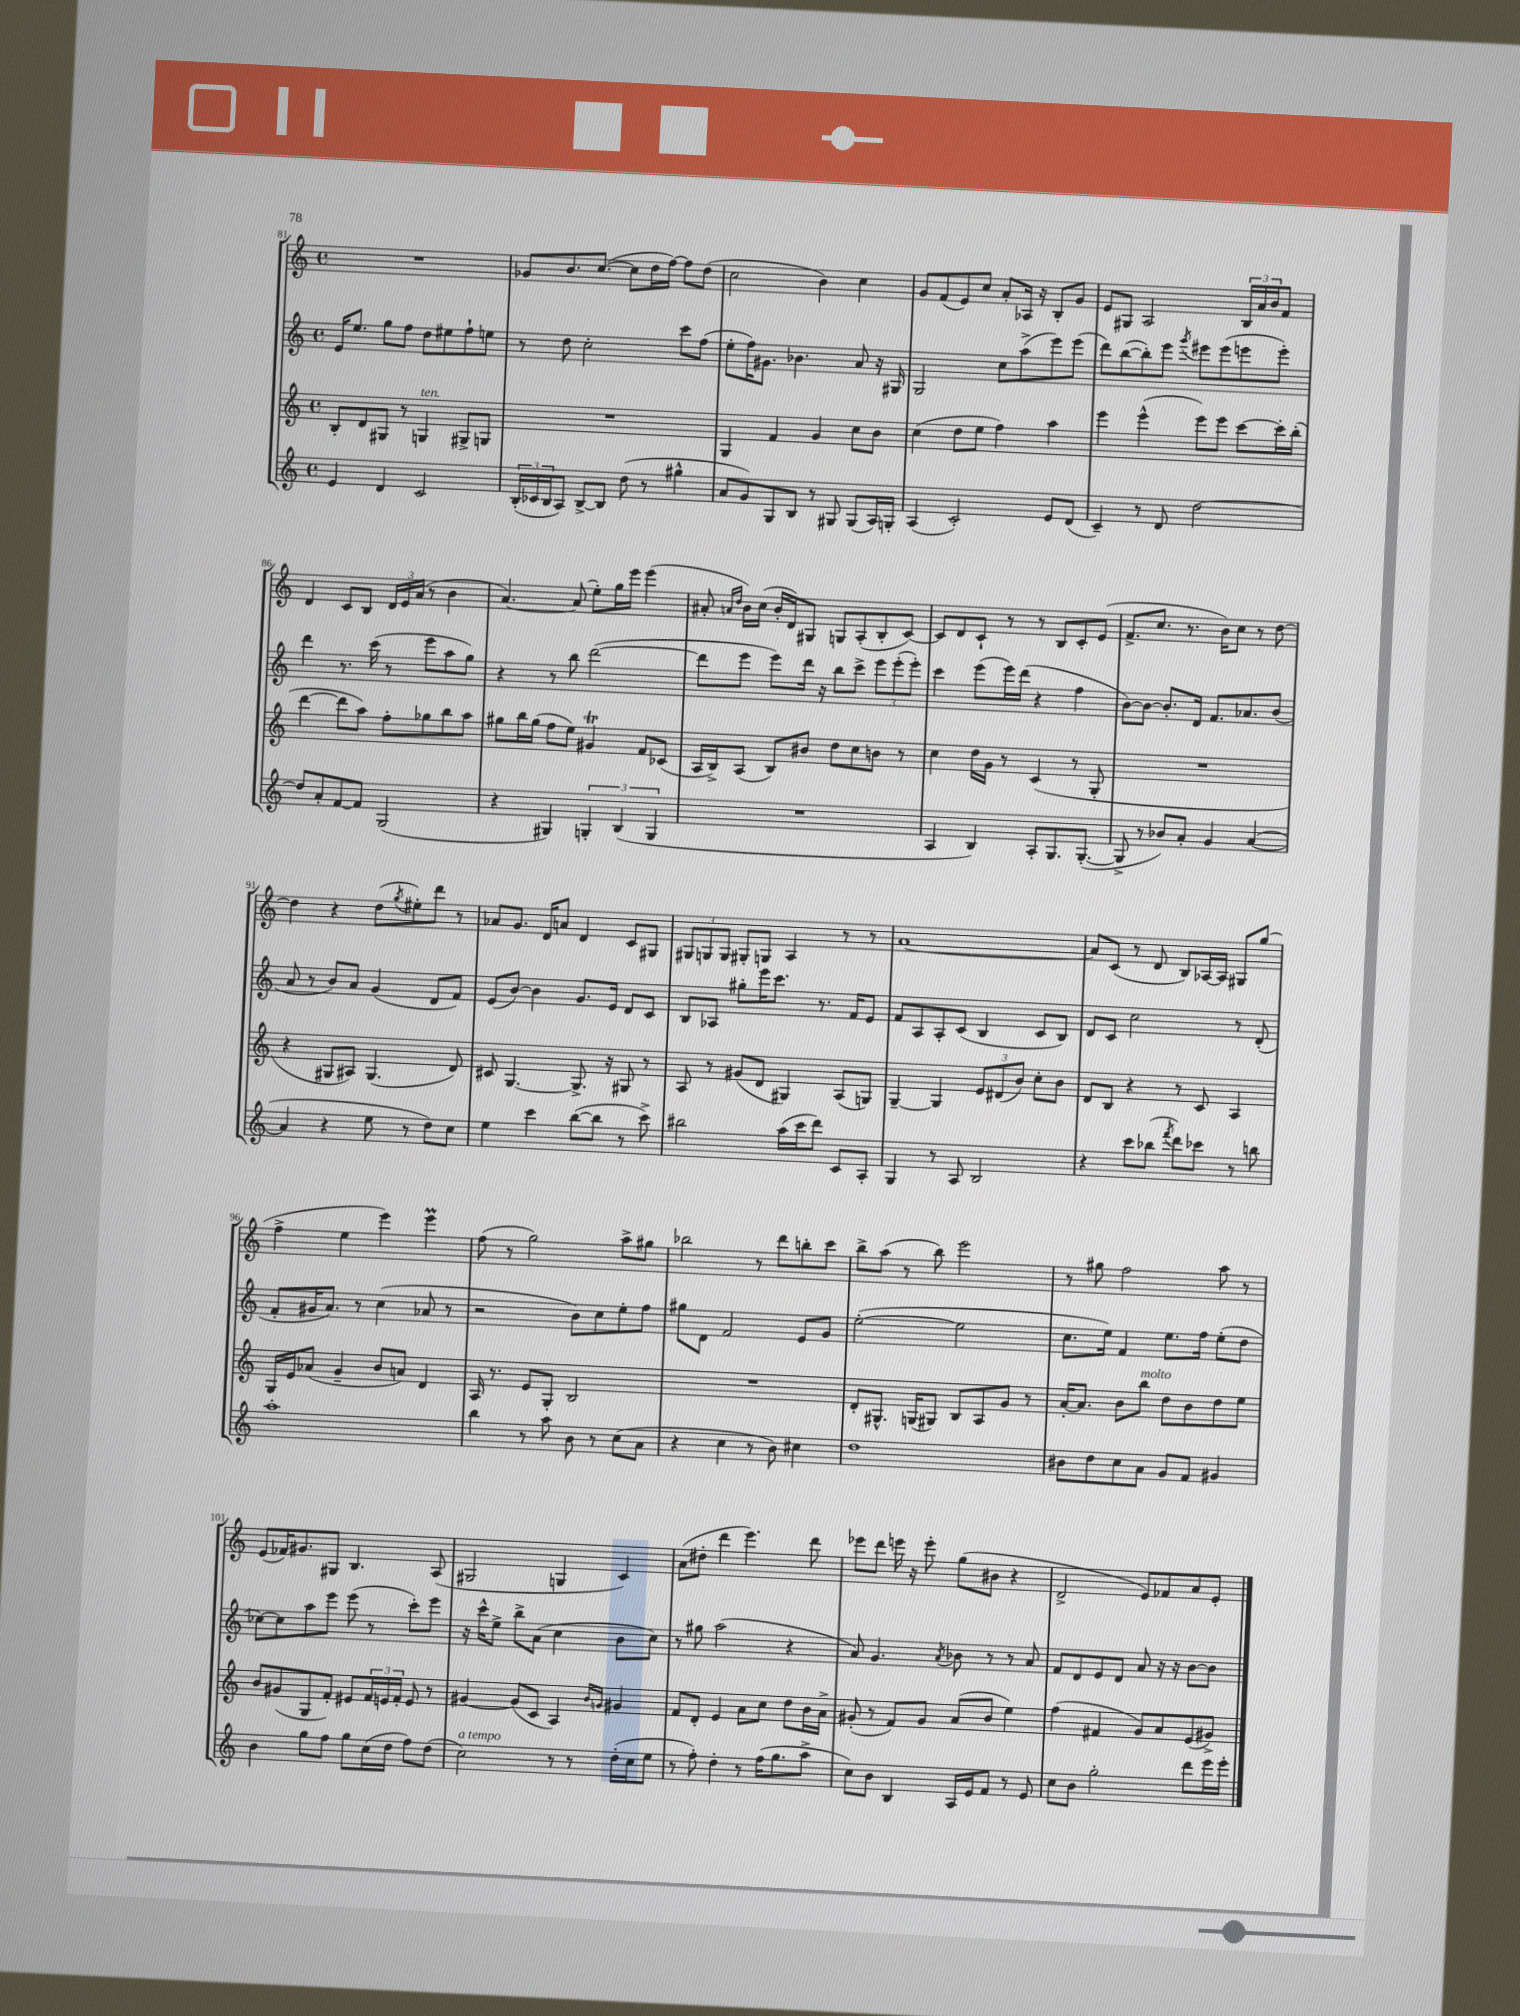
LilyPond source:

<<
\new StaffGroup <<
\new Staff = "s0" {
    \clef treble \key c \major \defaultTimeSignature \time 4/4
    R1 |
    ges'8 b'8. c''8.~( c''8 d''16 f''16~) f''8 d''8( |
    c''2 b'4) c''4 |
    g'8 f'8( e'8) c''8 a'8-. aes16 r16 b8-. g'8 |
    e'8 gis8 a2 \tuplet 3/2 { b16 a'16 b'16 } f'8 |
    d'4 c'8 b8 \tuplet 3/2 { d'16 e'16 a'16( } r8 b'4 |
    a'4.~) a'8( e''8-.) g''16 e'''16 e'''4( |
    ais'8-. \grace { a'16 d''16 } b'16) c''16( b'16-. d'16) gis8 g8 a8-.( b8-. c'8~) |
    c'8 d'8 c'8-! r8 r8 b8 c'8-. e'8( |
    f'8.-> c''8. r8. b'16) c''8 r8 d''8~ |
    d''4 r4 d''8( \acciaccatura { g''8 } eis''8-.) d'''8 r8 |
    aes'8 g'8. d'16 a'8 d'4 c'8 gis8 |
    \tuplet 3/2 { gis8 g8 g8 } gis8-. g8 a4 r8 r8 |
    a'1~ |
    a'8 c'8( r8 d'8 b8) aes16~ aes16 gis8 g''8( |
    f''4-> e''4 e'''4) e'''4\prall |
    f''8( r8 g''2) a''8-> gis''8 |
    bes''2 r8 d'''8 b''8-. c'''8 |
    b''8-> a''8( r8 b''8) e'''2 |
    r8 gis''8 f''2 a''8 r8 |
    e'8( fes'16) gis'8. gis8 b4. a8( |
    gis2 g4 c'4) |
    a'8( dis''8-. d'''4 e'''4.) d'''8 |
    ees'''8 d'''8 e'''16 r16 e'''8-. g''8( bis'8 r4 |
    d'2-> e'8) fes'8 a'8 e'8-. \bar "|." |
}
\new Staff = "s1" {
    \clef treble \key c \major \defaultTimeSignature \time 4/4
    e'16 e''8. g''8 f''8 d''8 eis''8 f''8-! e''8 |
    r8 d''8 c''2-. c'''8 f''8( |
    e''8-. f''16) gis'8. bes'4. a'8 r16 gis16 |
    g2 c''8 a''8->( e'''8) e'''8( |
    d'''8) b''8~( b''8-.) e'''8 \acciaccatura { g'''8 } eis'''8 eis'''8( e'''8 e'''8-.) |
    d'''4 r8. c'''16( r8 e'''8 a''8 g''8) |
    r4 r8 b''8 d'''2~( |
    d'''8 e'''8 e'''8) d'''16 r16 b''8 c'''8-> \tuplet 3/2 { e'''8 e'''8-.( e'''8-.) } |
    c'''4 e'''8( e'''16) d'''16( r4 f''4 |
    b'8~) b'8~ b'8.-. d'16 f'8. aes'8. b'8( |
    a'8 r8 b'8) a'8 g'4( d'8 f'8) |
    e'8( b'8~) b'4 g'8. e'16 d'8 c'8 |
    b8 aes8 gis''8-. e'''16 c'''8. r8. f'16 e'8 |
    f'8 a8 a8-. c'8( b4 c'8 b8) |
    d'8 c'8 c''2 r8 d'8-.( |
    f'8-. gis'16 a'8.) r8 c''4( aes'8 r8 |
    r2 b'8) c''8 e''8-. f''8 |
    gis''8 d'8 f'2 e'8 g'8 |
    e''2~-.( e''2 |
    c''8. e''16) f'4 e''8. f''16 e''8-.( d''8 |
    ces''8~) ces''8 a''8 e'''8 e'''8( r8 c'''8-.) e'''8 |
    r16 c'''16-^ e''8-> b''8-> a'8( c''4 b'8 c''8) |
    r8 gis''8 a''2( r4 |
    a'8) g'4. \acciaccatura { a'8 } bes'8 r8 r8 a'8 |
    f'8 d'8 e'8 d'8 a'8 r16 r16 b'8~ b'8 \bar "|." |
}
\new Staff = "s2" {
    \clef treble \key c \major \defaultTimeSignature \time 4/4
    b8-. d'8 gis8 r8 g4^\markup { \italic "ten." } gis8-> g8 |
    R1 |
    g4 f'4 g'4 c''8 b'8 |
    c''4( d''8 e''8 f''4) a''4 |
    e'''4 e'''4-^( e'''8) e'''8 c'''8~ c'''16-. b''16-.( |
    d'''4~ d'''8 a''8) f''8-. ges''8 b''8 a''8 |
    gis''8 b''16 gis''16( f''8 e''8) gis'4\trill f'8 ces'8( |
    a16 b16->) a8( b8) bis'8 d''8 c''8 b'8 r8 |
    c''4 d''16 g'16 r8 c'4( r8 g8-. |
    R1 |
    r4 gis8 ais8) gis4.( d'8) |
    cis'8 g4.~ g8.-> r16 gis8 r8 |
    a8 r8 gis'8( d'8 gis4) a8( g8) |
    g4~-- g4 \tuplet 3/2 { e'8 dis'8( b'8) } c''8-. b'8 |
    d'8 b8 r4 r8 c'8 a4 |
    g16 e'16 aes'8( g'4-- b'8 a'8) d'4 |
    a16 r8. e'8 g8-. b2 |
    R1 |
    d'8-. gis8.-^ g16( gis8) b8 a8 g'8 r8 |
    a'16~-. a'8. b'8 b''8^\markup { \italic "molto" } d''8 b'8 d''8 e''8 |
    b'8 gis'8( g8 f'8-.) eis'8 \tuplet 3/2 { f'16 e'16 f'16-. } e'8 r8 |
    gis'4~ gis'8( c'8 a4) \grace { b'16 g'16 } gis'4 |
    f'8 d'8-. e'4 a'8 c''8 d''8 b'16 a'16-> |
    gis'8-.( r8 f'8) gis'8 a'8( b'8 e''4) |
    f''4( fis'4 g'8) a'8 e'8( gis'8->) \bar "|." |
}
\new Staff = "s3" {
    \clef treble \key c \major \defaultTimeSignature \time 4/4
    e'4 d'4 c'2 |
    \tuplet 3/2 { b16-.( ces'16 b16 } a8) b8~-> b8 d''8( r8 gis''4-^ |
    a'8 g'8) g8 b8 r8 gis8 gis8( a16) g16-. |
    a4( c'2-.) e'8 d'8( |
    c'4--) r8 d'8 d''2~ |
    d''8 a'8-. f'8~ f'8 g2( |
    r4 gis4) \tuplet 3/2 { g4-. b4( g4 } |
    R1 |
    a4 b4) a8-. g8. g8.~-.( |
    g8-> r8 bes'8) a'8-. g'4 a'4~( |
    a'4 r4 e''8 r8 d''8) c''8 |
    e''4 c'''4 b''8~( b''8 r8 c'''8->) |
    bis''2 a''16( c'''16 d'''8) c'8 a8-. |
    g4 r8 a8 b2 |
    r4 c'''8 bes''8( \acciaccatura { f'''8 } d'''8) ces'''8 r8 b''8 |
    a''1-. |
    b''4 r8 a''8 b'8 r8 c''8( a'8 |
    r4 c''4 r8 b'8) cis''4 |
    d''1 |
    bis'8 d''8 c''8 a'8 g'8 f'8 gis'4 |
    b'4 g''8 f''8 g''8 c''16( d''16 f''8) d''8( |
    c''2^\markup { \italic "a tempo" }) r8 r8 d''16-.( c''16 e''8 |
    r8 f''8-.) d''4-. r8 f''16( g''8. a''8-> |
    c''8) b'8 b4 a16 e'16 f'8 r8 e'8 |
    c''8 b'8 g''2-. d'''8 e'''16 e'''16-. \bar "|." |
}
>>
>>
\layout { \context { \Score currentBarNumber = #81 } }
